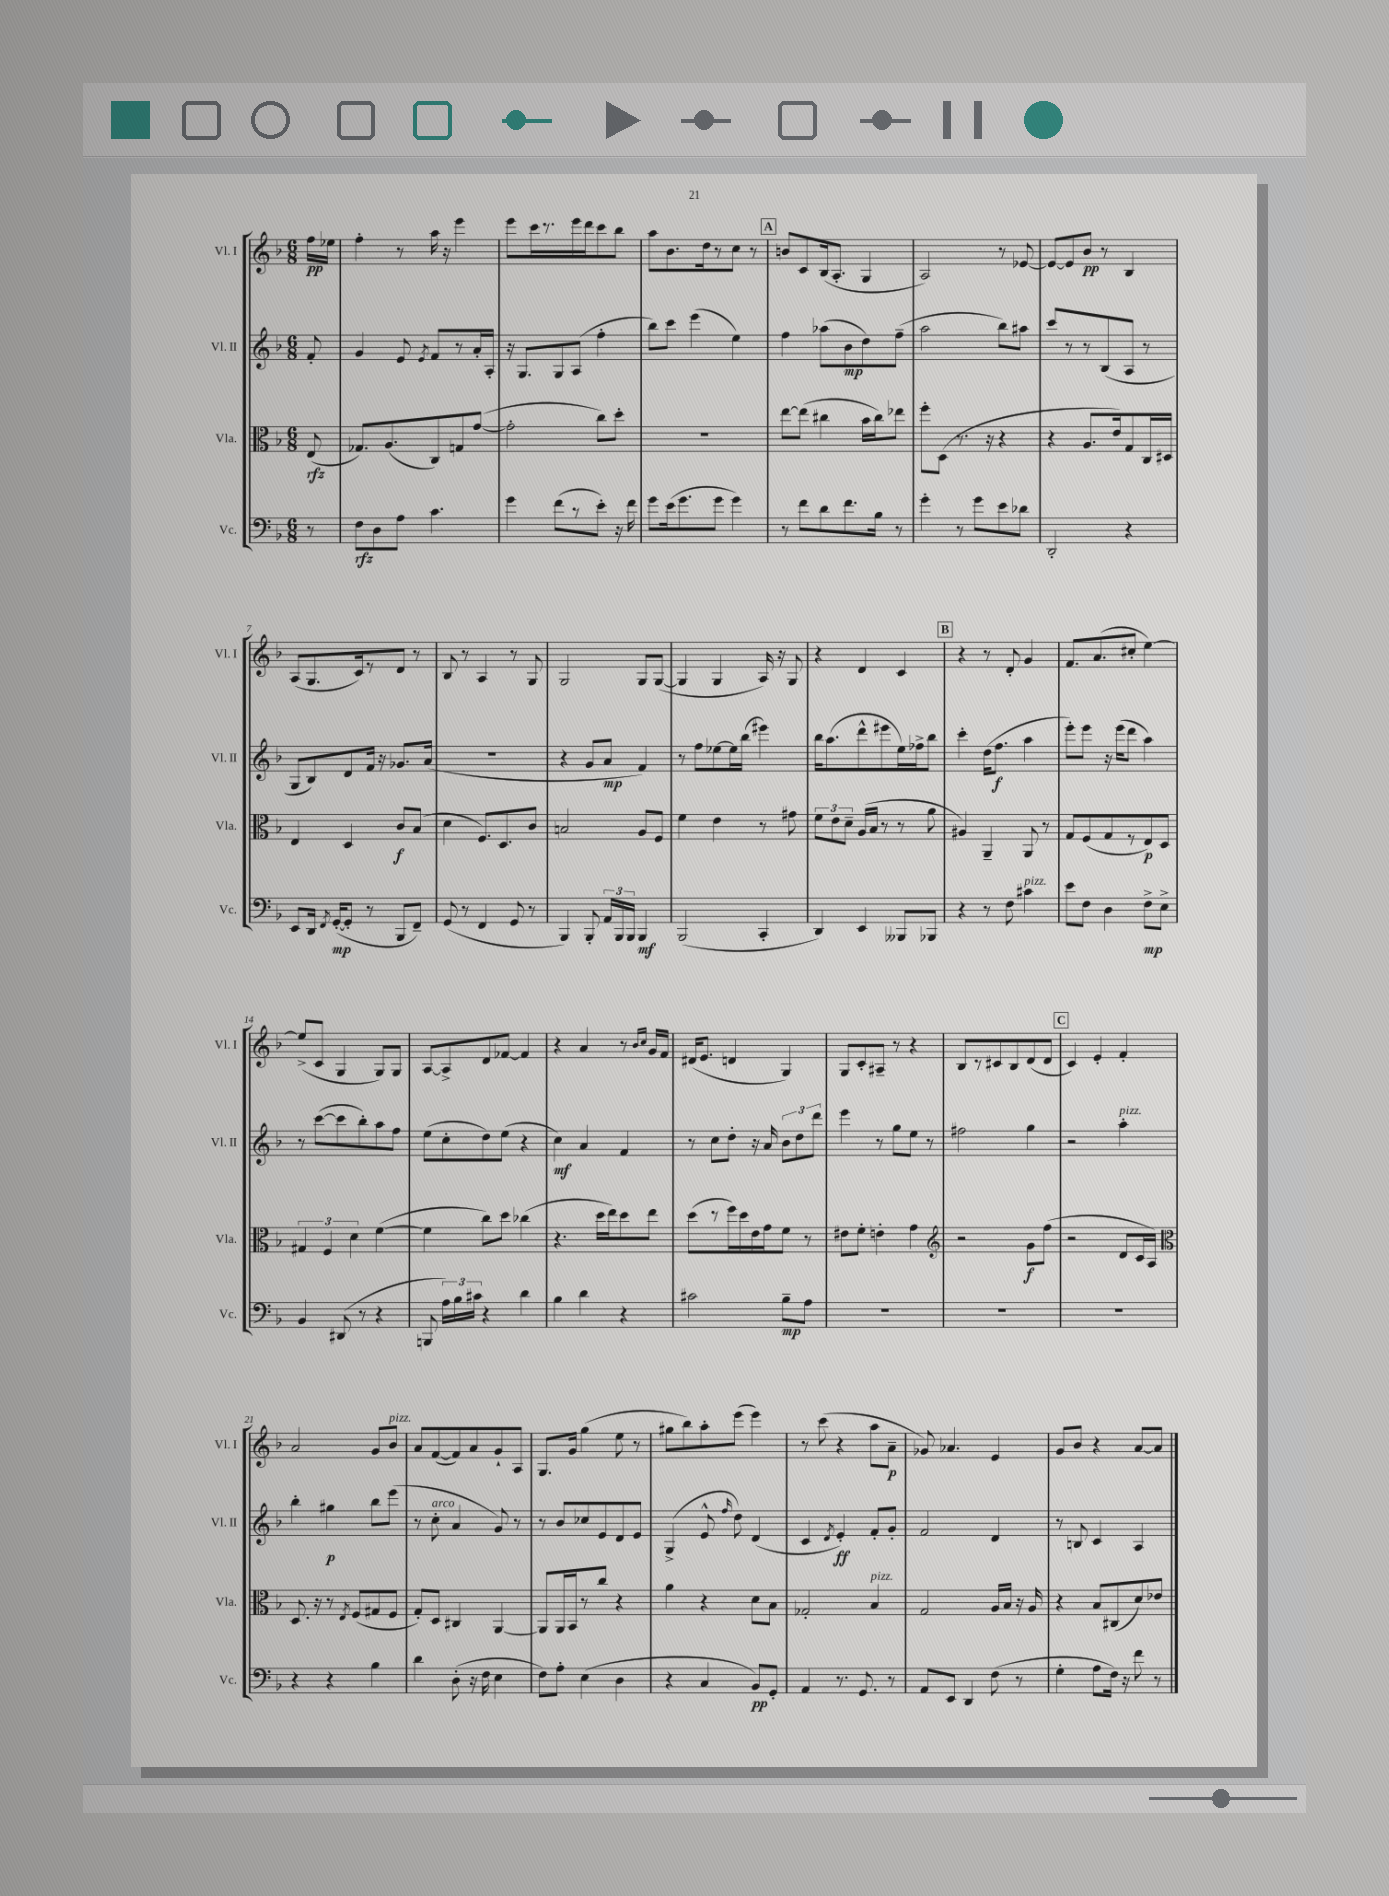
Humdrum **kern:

**kern	**dynam	**kern	**dynam	**kern	**dynam	**kern	**dynam
*part4	*part4	*part3	*part3	*part2	*part2	*part1	*part1
*staff4	*staff4	*staff3	*staff3	*staff2	*staff2	*staff1	*staff1
*I"Vc.	*	*I"Vla.	*	*I"Vl. II	*	*I"Vl. I	*
*I'Vc.	*	*I'Vla.	*	*I'Vl. II	*	*I'Vl. I	*
*clefF4	*	*clefC3	*	*clefG2	*	*clefG2	*
*k[b-]	*	*k[b-]	*	*k[b-]	*	*k[b-]	*
*M6/8	*	*M6/8	*	*M6/8	*	*M6/8	*
=	=	=	=	=	=	=	=
8r	.	(8E/	rfz	8f'/	.	16ff\LL	pp
.	.	.	.	.	.	16ee-X\JJ	.
=1	=1	=1	=1	=1	=1	=1	=1
8F\L	rfz	8.G-X/L)	.	4g/	.	4ff'\	.
8D\	.	.	.	.	.	.	.
.	.	(8.A/	.	.	.	.	.
8A\J	.	.	.	8e/	.	8r	.
.	.	.	.	8qe/	.	.	.
4.c\	.	8C/)	.	8f/L	.	16aa\	.
.	.	.	.	.	.	16r	.
.	.	8Gn/	.	8r	.	4eee\	.
.	.	([8g/J	.	16a'/L	.	.	.
.	.	.	.	16A'/JJ	.	.	.
=2	=2	=2	=2	=2	=2	=2	=2
4g\	.	2g'\]	.	16r	.	8eee\L	.
.	.	.	.	8.G/L	.	.	.
.	.	.	.	.	.	16ccc\L	.
.	.	.	.	.	.	8.r	.
(8f\L	.	.	.	8G/	.	.	.
8r	.	.	.	(8A/J	.	16eee\	.
.	.	.	.	.	.	16ddd\J	.
8e'\J)	.	8cc\L)	.	4ff'\	.	8ccc\	.
16r	.	8dd'\J	.	.	.	8bb-\J	.
16f\	.	.	.	.	.	.	.
=3	=3	=3	=3	=3	=3	=3	=3
8g\L	.	2.r	.	8bb-\L)	.	8aa\L	.
(16e\k	.	.	.	8ccc\J	.	8.b-\	.
8.g\	.	.	.	.	.	.	.
.	.	.	.	(4eee\	.	.	.
.	.	.	.	.	.	16dd\k	.
8g\J	.	.	.	.	.	8r	.
4g\)	.	.	.	4ee\)	.	8cc\J	.
.	.	.	.	.	.	8r	.
!!LO:REH:place=s1:t=A
=4	=4	=4	=4	=4	=4	=4	=4
8r	.	[8ee\L	.	4ff\	.	8bn/L	.
8f\L	.	(8ee\J]	.	.	.	8c/	.
8d\	.	4cc#X\	.	(8aa-X\L	.	(16B-/k	.
.	.	.	.	.	.	8.A'/J	.
8.f\	.	.	.	8b-\	mp	.	.
.	.	16b-\LL	.	8dd\)	.	4G/	.
16B-\Jk	.	16cc#\J)	.	.	.	.	.
8r	.	8ee-X\J	.	(8ff~\J	.	.	.
=5	=5	=5	=5	=5	=5	=5	=5
4g'\	.	8ff'\L	.	2aa\	.	2A/)	.
.	.	(8D\J	.	.	.	.	.
8r	.	8.r	.	.	.	.	.
8g\L	.	.	.	.	.	.	.
.	.	16r	.	.	.	.	.
8e\	.	4r	.	8bb-\L)	.	8r	.
8d-X\J	.	.	.	8aa#X\J	.	[8e-X/	.
=6	=6	=6	=6	=6	=6	=6	=6
2DD'/	.	4r	.	8ccc/L	.	8e-/L_	.
.	.	.	.	8r	.	8e-/]	.
.	.	8.A/L	.	8r	.	8b-/J	pp
.	.	.	.	(8B-/	.	8r	.
.	.	16e/k)	.	.	.	.	.
4r	.	8G/	.	8A/J	.	4B-/	.
.	.	16C/L	.	8r	.	.	.
.	.	16D#X/JJ	.	.	.	.	.
!!LO:LB:g=z
=7	=7	=7	=7	=7	=7	=7	=7
8EE/L	.	4E/	.	8G/L	.	(8A/L	.
16DD/Jk	.	.	.	8B-/)	.	8.G/	.
8qFF/	.	.	.	.	.	.	.
([16GG'/KL	mp	.	.	.	.	.	.
8GG'/J]	.	4D/	.	8d/	.	.	.
.	.	.	.	.	.	16c/k)	.
8r	.	.	.	16f/Jk	.	8r	.
.	.	.	.	16r	.	.	.
8BBB-/L	.	8c/L	f	8.g-X/L	.	8d/J	.
8FF~/J)	.	(8B-/J	.	.	.	8r	.
.	.	.	.	(16a/Jk	.	.	.
=8	=8	=8	=8	=8	=8	=8	=8
(8GG/	.	4d\	.	2.r	.	8B-/	.
8r	.	.	.	.	.	8r	.
4FF/	.	8.F/L)	.	.	.	4A/	.
.	.	8.D/	.	.	.	.	.
8GG/	.	.	.	.	.	8r	.
8r	.	8c/J	.	.	.	8G/	.
=9	=9	=9	=9	=9	=9	=9	=9
4BBB-/)	.	2Bn/	.	4r	.	2G/	.
8BBB-'/	.	.	.	8g/L	.	.	.
24AA/LL	.	.	.	8a/J	mp	.	.
24BBB-/	.	.	.	.	.	.	.
24BBB-/JJ	.	.	.	.	.	.	.
4BBB-/	mf	8A/L	.	4f/)	.	8G/L	.
.	.	8F/J	.	.	.	([8G/J	.
=10	=10	=10	=10	=10	=10	=10	=10
(2BBB-/	.	4f\	.	8r	.	4G/]	.
.	.	.	.	8ff\L	.	.	.
.	.	4e\	.	[8ee-X\	.	4G/	.
.	.	.	.	16ee-\L]	.	.	.
.	.	.	.	(16bb-\JJ	.	.	.
4CC'/	.	8r	.	4eee#X\)	.	16A/)	.
.	.	.	.	.	.	16r	.
.	.	8g#X\	.	.	.	8G/	.
=11	=11	=11	=11	=11	=11	=11	=11
4DD/)	.	12f\L	.	16bb-\KL	.	4r	.
.	.	.	.	(8.aa\	.	.	.
.	.	12e\	.	.	.	.	.
.	.	12d~\J	.	.	.	.	.
4EE/	.	(16A/LL	.	8ddd^^\	.	4d/	.
.	.	16B-/JJ	.	.	.	.	.
.	.	8r	.	8eee#X\	.	.	.
8BBB--X/L	.	8r	.	16ee\L)	.	4c/	.
.	.	.	.	16ff-X^\J	.	.	.
8BBB-X/J	.	8a\	.	8bb-\J	.	.	.
!!LO:REH:place=s1:t=B
=12	=12	=12	=12	=12	=12	=12	=12
4r	.	4A#X/)	.	4ccc'\	.	4r	.
8r	.	4AA~/	.	(16dd\KL	.	8r	.
.	.	.	.	8.ff\J	f	.	.
8F\	.	.	.	.	.	8d'/	.
!LO:TX:a:i:t=pizz.	!	!	!	!	!	!	!
4c#X\	.	8AA/	.	4aa\	.	4g/	.
.	.	8r	.	.	.	.	.
=13	=13	=13	=13	=13	=13	=13	=13
8e\L	.	8G/L	.	8eee'\L)	.	8.f/L	.
8F\J	.	(8F/	.	8eee\J	.	.	.
.	.	.	.	.	.	(8.a/	.
4D\	.	8G/	.	16r	.	.	.
.	.	.	.	(16eee\KL	.	.	.
.	.	8r	.	8ddd\J	.	8cc#X'/J	.
8F^\L	mp	8E/)	p	4aa\)	.	[4ee\)	.
8E^\J	.	8D/J	.	.	.	.	.
!!LO:LB:g=z
=14	=14	=14	=14	=14	=14	=14	=14
4BB-/	.	6G#X/	.	8r	.	(8ee^/L]	.
.	.	.	.	([8ccc\L	.	8c/J	.
.	.	6F/	.	.	.	.	.
(8DD#X/	.	.	.	8ccc\]	.	4G/	.
.	.	6d\	.	.	.	.	.
8r	.	.	.	8bb-'\)	.	.	.
4r	.	([4f\	.	8aa\	.	8G/L)	.
.	.	.	.	8ff\J	.	8G/J	.
=15	=15	=15	=15	=15	=15	=15	=15
8BBBn/	.	4f\]	.	(8ee\L	.	[8A/L	.
24A\LL)	.	.	.	8cc'\	.	8A^/]	.
24B-\	.	.	.	.	.	.	.
24c#X\JJ	.	.	.	.	.	.	.
4r	.	8cc\L)	.	8dd\)	.	8d/	.
.	.	8dd\J	.	(8ee\J	.	[8f-X/J	.
4d\	.	(4cc-X\	.	4r	.	4f-/]	.
=16	=16	=16	=16	=16	=16	=16	=16
4B-\	.	4.r	.	4cc\)	mf	4r	.
4d\	.	.	.	4a/	.	4a/	.
.	.	16dd\LL	.	.	.	.	.
.	.	16ee\J)	.	.	.	.	.
4r	.	8dd\	.	4f/	.	8r	.
.	.	.	.	.	.	16qqb-/LL	.
.	.	.	.	.	.	16qqcc/JJ	.
.	.	8ee\J	.	.	.	16g/LL	.
.	.	.	.	.	.	16f/JJ	.
=17	=17	=17	=17	=17	=17	=17	=17
2c#X\	.	(8dd\L	.	8r	.	(16d#X/KL	.
.	.	.	.	.	.	8.e/J	.
.	.	8r	.	8cc\L	.	.	.
.	.	16ff\L)	.	8dd'\J	.	4dn/	.
.	.	16dd\	.	.	.	.	.
.	.	16e\	.	16r	.	.	.
.	.	16g\J	.	16a/	.	.	.
8B-~\L	mp	8f\J	.	12b-\L	.	4G/)	.
.	.	.	.	12dd\	.	.	.
8A\J	.	8r	.	.	.	.	.
.	.	.	.	12ddd\J	.	.	.
=18	=18	=18	=18	=18	=18	=18	=18
2.r	.	8e#X\L	.	4eee\	.	8G/L	.
.	.	8f'\J	.	.	.	8c'/	.
.	.	4en'\	.	8r	.	8A#X~/J	.
.	.	.	.	8gg\L	.	8r	.
.	.	4g\	.	8ee\J	.	4r	.
.	.	.	.	8r	.	.	.
=19	=19	=19	=19	=19	=19	=19	=19
*	*	*clefG2	*	*	*	*	*
2.r	.	2r	.	2ff#X\	.	8B-/L	.
.	.	.	.	.	.	8r	.
.	.	.	.	.	.	8c#X/	.
.	.	.	.	.	.	8B-/	.
.	.	8g\L	f	4gg\	.	(8d/	.
.	.	(8ff\J	.	.	.	8d/J	.
!!LO:REH:place=s1:t=C
=20	=20	=20	=20	=20	=20	=20	=20
2.r	.	2r	.	2r	.	4c/)	.
.	.	.	.	.	.	4e'/	.
!	!	!	!	!LO:TX:a:i:t=pizz.	!	!	!
.	.	8d/L	.	4aa'\	.	4f'/	.
.	.	16c/L	.	.	.	.	.
.	.	16A/JJ)	.	.	.	.	.
!!LO:LB:g=z
=21	=21	=21	=21	=21	=21	=21	=21
*	*	*clefC3	*	*	*	*	*
4r	.	8.D/	.	4bb-'\	.	2a/	.
.	.	16r	.	.	.	.	.
4r	.	8r	.	4gg#X\	p	.	.
.	.	8qE/	.	.	.	.	.
.	.	(8F/L	.	.	.	.	.
4B-\	.	8G#X/	.	8bb-\L	.	8g/L	.
!	!	!	!	!	!	!LO:TX:a:i:t=pizz.	!
.	.	8F/J	.	(8eee\J	.	8b-/J	.
=22	=22	=22	=22	=22	=22	=22	=22
4d\	.	8G'/L)	.	8r	.	8a/L	.
!	!	!	!	!LO:TX:a:i:t=arco	!	!	!
.	.	8D/J	.	8cc'\	.	([8f/	.
(8D'\	.	4C#X/	.	4a/	.	8f/])	.
16r	.	.	.	.	.	8a/	.
16F\	.	.	.	.	.	.	.
4E\	.	[4AA/	.	8g/)	.	8g`/	.
.	.	.	.	8r	.	8A/J	.
=23	=23	=23	=23	=23	=23	=23	=23
8F\L)	.	8AA/L]	.	8r	.	8.G/L	.
8A'\J	.	16AA/L	.	8b-/L	.	.	.
.	.	16BB-/J	.	.	.	16g/Jk	.
(4E\	.	8r	.	8cc-X/	.	(4gg\	.
.	.	8cc/J	.	8e/	.	.	.
4D\	.	4r	.	8d/	.	8ee\	.
.	.	.	.	8e/J	.	8r	.
=24	=24	=24	=24	=24	=24	=24	=24
4r	.	4a\	.	(4G^/	.	8gg#X\L	.
.	.	.	.	.	.	8bb-\)	.
4C/	.	4r	.	8e^^/	.	8aa'\	.
.	.	.	.	16qqff/	.	.	.
.	.	.	.	8dd\)	.	(8eee\J	.
8BB-/L)	pp	8d\L	.	(4d/	.	4eee\)	.
8GG'/J	.	8B-\J	.	.	.	.	.
=25	=25	=25	=25	=25	=25	=25	=25
4AA/	.	2G-X'/	.	4c/	.	8r	.
.	.	.	.	.	.	(8ccc\	.
.	.	.	.	8qd/	.	.	.
8.r	.	.	.	4e'/)	ff	4r	.
8.GG/	.	.	.	.	.	.	.
!	!	!LO:TX:a:i:t=pizz.	!	!	!	!	!
.	.	4B-/	.	8f'/L	.	8aa\L	.
8r	.	.	.	8g'/J	.	8a~\J	p
=26	=26	=26	=26	=26	=26	=26	=26
8AA/L	.	2G/	.	2f/	.	8g-X/)	.
8EE/J	.	.	.	.	.	4.a-X/	.
4DD/	.	.	.	.	.	.	.
(8F\	.	16A/LL	.	4d/	.	4e/	.
.	.	16B-/JJ	.	.	.	.	.
8r	.	16r	.	.	.	.	.
.	.	16A/	.	.	.	.	.
=27	=27	=27	=27	=27	=27	=27	=27
4G'\	.	4r	.	8r	.	8g/L	.
.	.	.	.	8Bn/	.	8b-/J	.
8A\L	.	8B-/L	.	4c/	.	4r	.
16F\Jk)	.	(8C#X/	.	.	.	.	.
16r	.	.	.	.	.	.	.
8f\	.	8d/)	.	4A/	.	[8a/L	.
8r	.	8e-X/J	.	.	.	8a/J]	.
==	==	==	==	==	==	==	==
*-	*-	*-	*-	*-	*-	*-	*-
